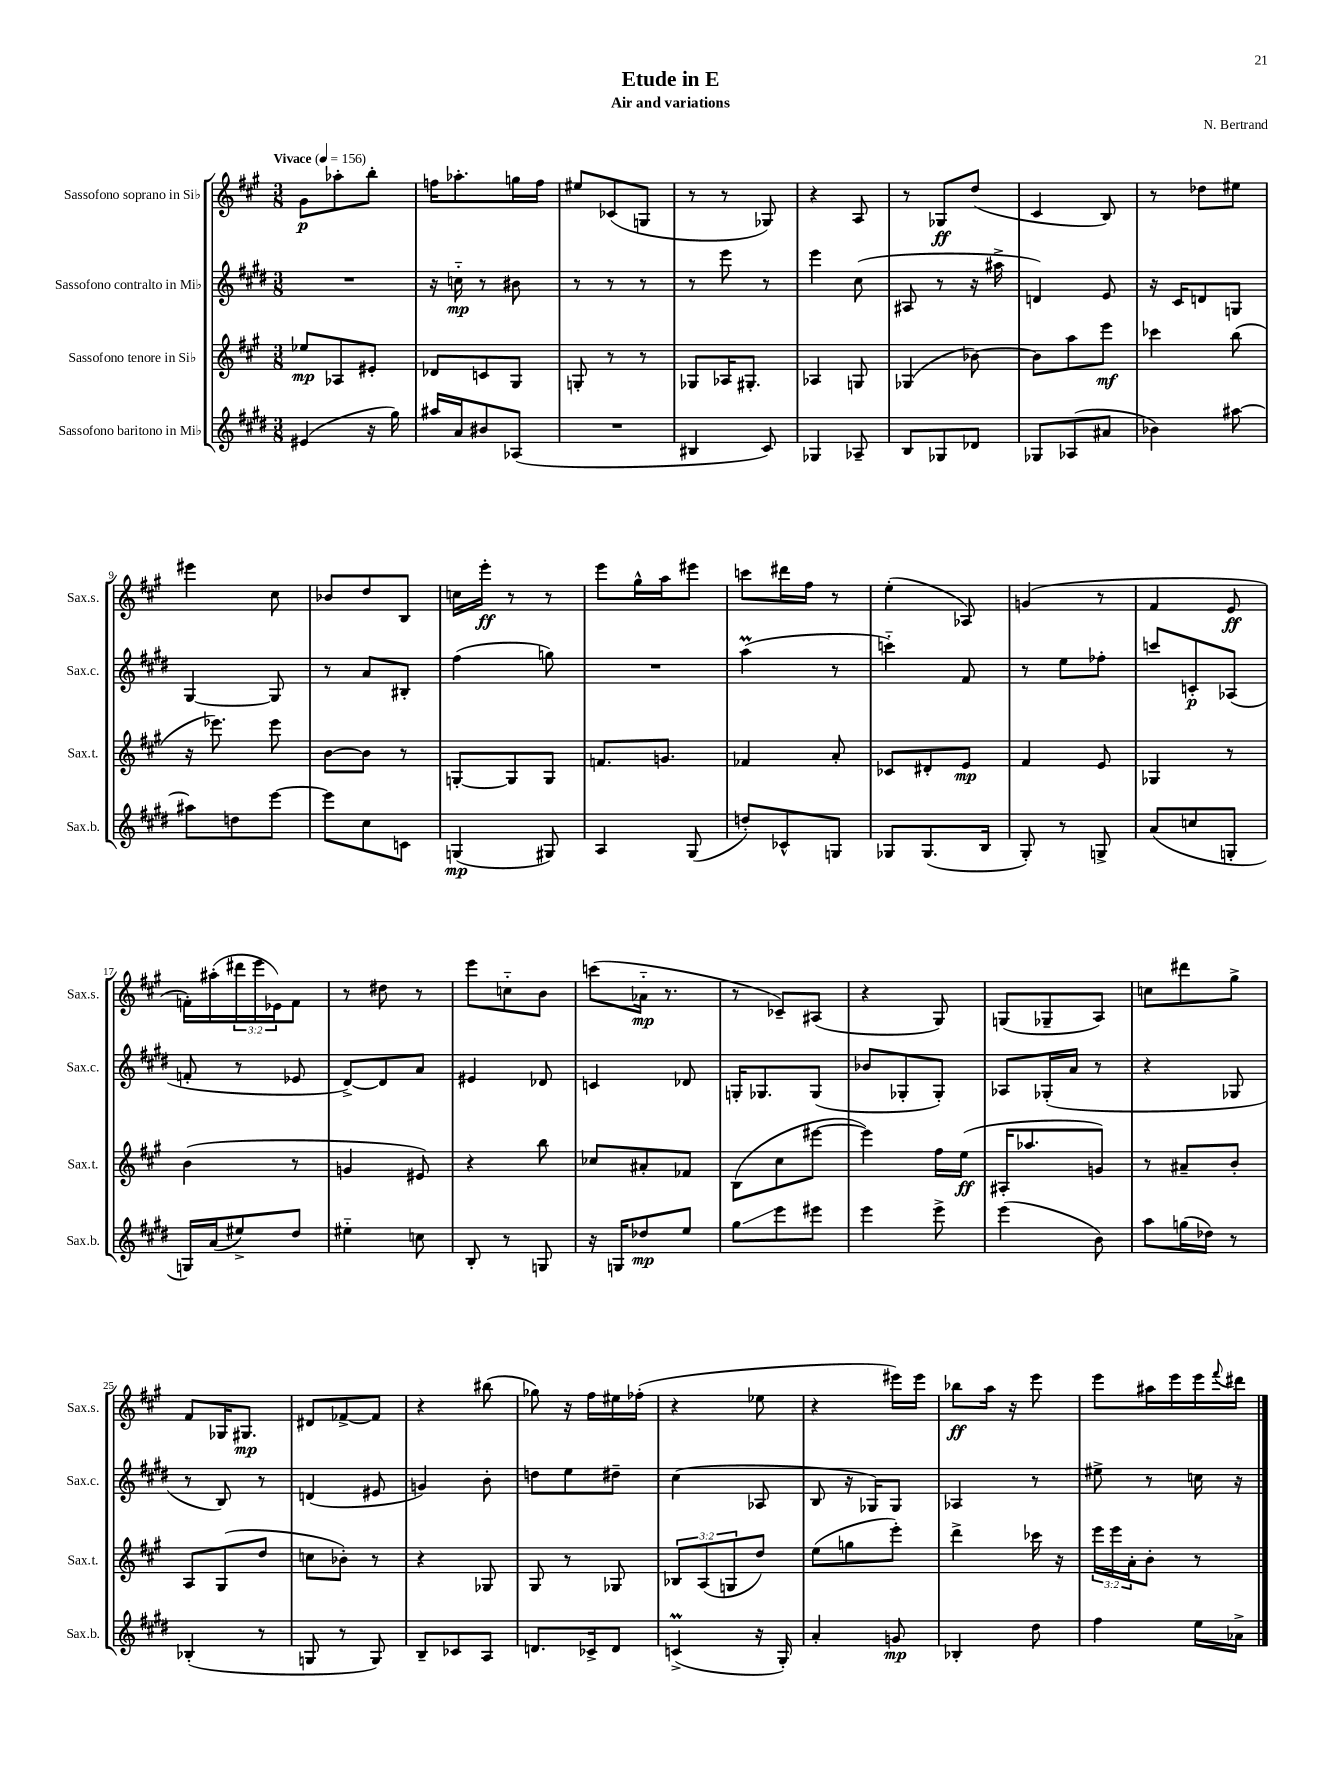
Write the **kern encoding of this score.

**kern	**kern	**kern	**kern
*staff4	*staff3	*staff2	*staff1
*clefG2	*clefG2	*clefG2	*clefG2
*k[f#c#g#d#]	*k[f#c#g#]	*k[f#c#g#d#]	*k[f#c#g#]
*M3/8	*M3/8	*M3/8	*M3/8
*MM156	*MM156	*MM156	*MM156
(4e#	8ee-	4.r	8g#
.	8A-	.	8aa-'
16r	8e#'	.	8bb'
16gg#)	.	.	.
=	=	=	=
16aa#	8d-	16r	16ff
16a	.	16cc'~	8.aa-'
8b#	8c	8r	.
(8A-	8G#	8b#	16gg
.	.	.	16ff
=	=	=	=
4.r	8G'	8r	8ee#
.	8r	8r	(8c-
.	8r	8r	8G
=	=	=	=
4B#	8G-	8r	8r
.	16A-	8eee	8r
.	8.G#'	.	.
8c#)	.	8r	8G-)
=	=	=	=
4G-	4A-	4eee	4r
8A-~	8G	(8cc#	8A
=	=	=	=
8B	(4G-	8A#	8r
8G-	.	8r	8G-
8d-	[8b-)	16r	(8dd
.	.	16aa#^	.
=	=	=	=
8G-	8b-]	4d)	4c#
(8A-	8aa	.	.
8a#	8eee	8e	8B)
=	=	=	=
4b-)	4ccc-	16r	8r
.	.	16c#	.
.	.	8d	8dd-
[8aa#	(8bb	8G	8ee#
=	=	=	=
8aa#]	16r	[4G#	4eee#
.	8.eee-)	.	.
8dd	.	.	.
[8eee	8eee-	8G#]	8cc#
=	=	=	=
8eee]	[8b	8r	8b-
8cc#	8b]	8a	8dd
8c	8r	8B#'	8B
=	=	=	=
(4G	[8G'	(4ff#	16cc
.	.	.	16eee'
.	8G]	.	8r
8G#)	8G	8gg)	8r
=	=	=	=
4A	8.f	4.r	8eee
.	.	.	16gg#^^
.	8.g	.	16aa
(8G#	.	.	8eee#
=	=	=	=
8dd')	4f-	(4aa	8ccc
8c-^^	.	.	16ddd#
.	.	.	16ff#
8G	8a'	8r	8r
=	=	=	=
8G-	8c-	4ccc'~)	(4ee'
(8.G-	8d#'	.	.
.	8e	8f#	8A-)
16B	.	.	.
=	=	=	=
8G#')	4f#	8r	(4g
8r	.	8ee	.
8G^	8e	8ff-'	8r
=	=	=	=
(8a	4G-	8ccc	4f#
8cc	.	8c'	.
8G'	8r	(8A-	8e
=	=	=	=
16G)	(4b	8f'	16f')
(16a	.	.	(16aa#'
8ee#^)	.	8r	24ddd#
.	.	.	24eee
.	.	.	24e-)
8dd#	8r	8e-	8f
=	=	=	=
4ee#'~	4g	[8d#^)	8r
.	.	8d#]	8dd#
8cc	8e#)	8a	8r
=	=	=	=
8B'	4r	4e#	8eee
8r	.	.	8cc'~
8G	8bb	8d-	8b
=	=	=	=
16r	8cc-	4c	(8ccc
16G	.	.	.
8dd-	8a#'	.	16a-'~
.	.	.	8.r
8ee	8f-	8d-	.
=	=	=	=
8gg#	(8B	16G'	8r
.	.	8.G-	.
8eee	8cc#	.	8c-~)
8eee#	[8eee#	(8G-	(8A#
=	=	=	=
4eee	4eee#])	8b-	4r
.	.	8G-'	.
8eee^	16ff#	8G-')	8G#)
.	(16ee	.	.
=	=	=	=
(4eee	16A#'	8A-	(8G
.	8.aa-	.	.
.	.	(16G-'	8G-~
.	.	16a	.
8b)	8g)	8r	8A)
=	=	=	=
8aa	8r	4r	8cc
(16gg	8a#~	.	8ddd#
16dd-)	.	.	.
8r	8b'	8G-	8gg#^
=	=	=	=
(4B-'	8A	8r	8f#
.	(8G#	8B)	16G-
.	.	.	8.G#
8r	8dd	8r	.
=	=	=	=
8G	8cc	(4d	8d#
8r	8b-')	.	[8f-^
8G)	8r	8e#	8f-]
=	=	=	=
8B~	4r	4g)	4r
8c-	.	.	.
8A	8G-	8b'	(8bb#
=	=	=	=
8.d	8G#	8dd	8gg-)
.	8r	8ee	16r
16c-^	.	.	16ff#
8d	8G-	8dd#~	16ee#
.	.	.	(16ff-'
=	=	=	=
(4c^	12B-	(4cc#	4r
.	(12A	.	.
.	12G	.	.
16r	8dd)	8A-	8ee-
16G#')	.	.	.
=	=	=	=
4a'	(8ee	8B	4r
.	8gg	16r	.
.	.	16G-)	.
8g	8eee')	8G-	16eee#)
.	.	.	16eee#
=	=	=	=
4B-'	4ddd^	4A-	8bb-
.	.	.	16aa
.	.	.	16r
8dd#	16ccc-	8r	8eee
.	16r	.	.
=	=	=	=
4ff#	24eee	8ee#^	8eee
.	24eee	.	.
.	24a'	.	.
.	8b'	8r	16aa#
.	.	.	16eee
16ee	8r	16cc	16eee
.	.	.	8qqfff#
16a-^	.	16r	16ddd#
==	==	==	==
*-	*-	*-	*-
